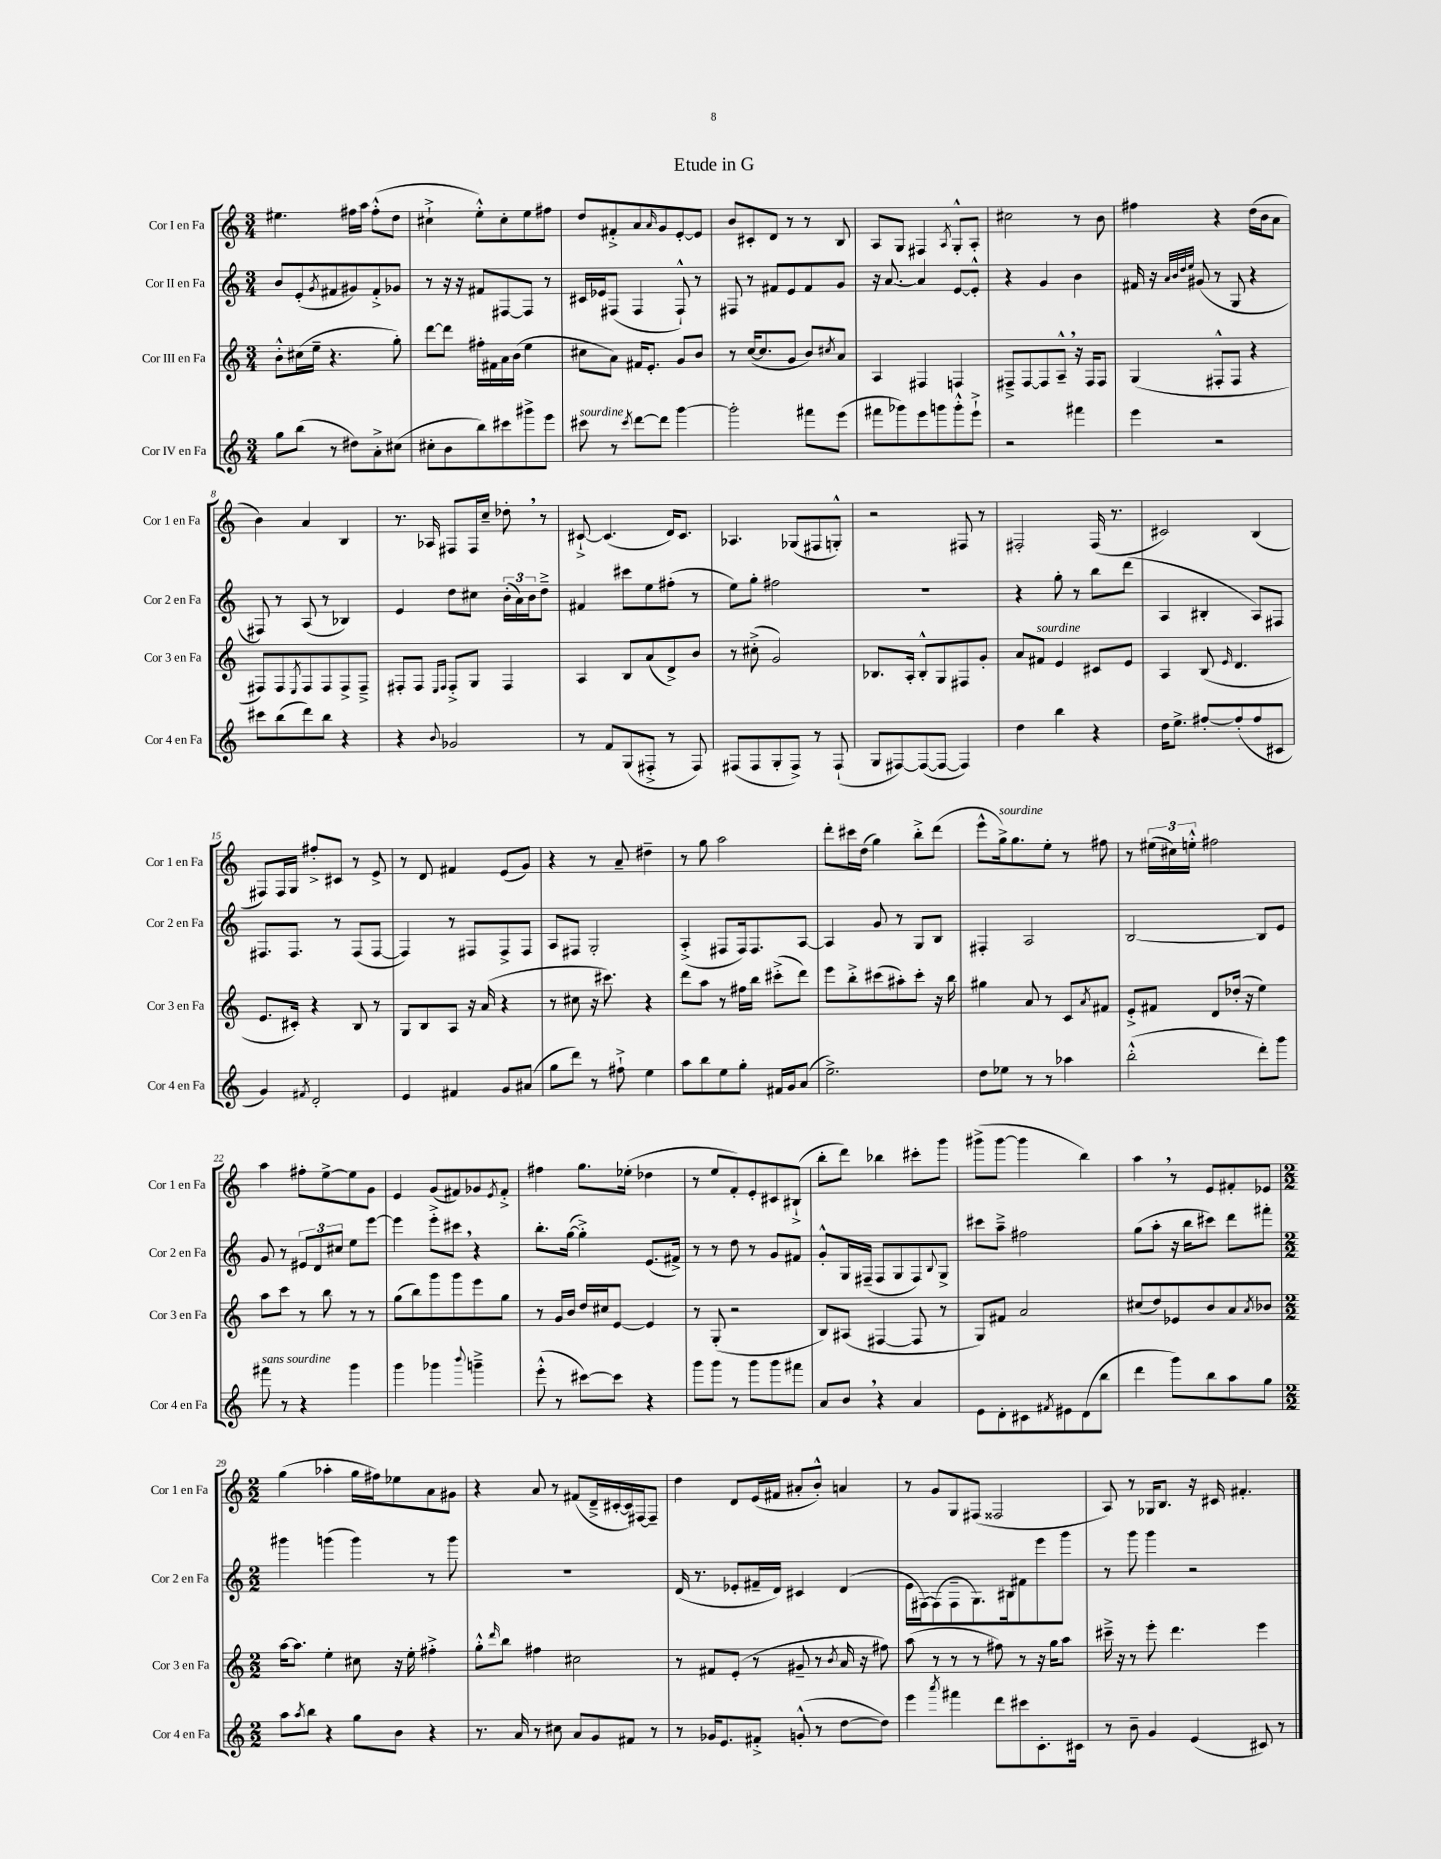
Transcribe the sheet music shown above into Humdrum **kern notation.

**kern	**kern	**kern	**kern
*part4	*part3	*part2	*part1
*staff4	*staff3	*staff2	*staff1
*I"Cor IV en Fa	*I"Cor III en Fa	*I"Cor II en Fa	*I"Cor I en Fa
*I'Cor 4 en Fa	*I'Cor 3 en Fa	*I'Cor 2 en Fa	*I'Cor 1 en Fa
*clefG2	*clefG2	*clefG2	*clefG2
*k[]	*k[]	*k[]	*k[]
*M3/4	*M3/4	*M3/4	*M3/4
=1	=1	=1	=1
8gg\L	8b'^^\L	8b/L	4.ee#X\
(8bb\J	(16cc#X\L	(8e'/	.
.	16ee~\JJ	.	.
.	.	8qg/	.
8r	4.r	8f#X/	.
8dd#X\L)	.	8g#X/)	16ff#X\LL
.	.	.	16aa\JJ
8a'^\	.	8f#'^/	(8ff#'^^\L
(8cc#X\J	8gg'\)	8g-X/J	8dd\J
=2	=2	=2	=2
8cc#X'\L	[8ddd\L	8r	4cc#X`^\
8b\	8ddd\J]	16r	.
.	.	16r	.
8bb\)	16ff#X'\LL	8f#X/L	8ee'^^\L)
.	16f#X\	.	.
8ccc#X\	16a\	[8F#X/	8cc#'\
.	(16b\JJ	.	.
8ggg#X^\	4ee\	8F#/J]	8ee\
8eee\J	.	8r	8ff#X\J
=3	=3	=3	=3
!LO:TX:a:i:t=sourdine	!	!	!
8ccc#X\	8cc#X\L	16c#X/LL	8dd/L
.	.	16e-X/J	.
8r	8a\J)	(8F#X/J	8f#X'^/
8qccc#/	.	.	.
[8ddd\L	16f#X/KL	4F#/	8a/
.	8.e'/J	.	.
.	.	.	16qqa/
8ddd\J]	.	.	8g/
[4ggg\	8g/L	8F#`^^/)	[8e'/
.	8b/J	8r	8e/J]
=4	=4	=4	=4
2ggg'\]	8r	8F#X/	8b/L
.	([16cc/KL	8r	8c#X'/
.	8.cc/]	.	.
.	.	8f#X/L	8d/J
.	8g/J	8e/	8r
8fff#X\L	8b/L)	8f#/	8r
.	8qcc#X/	.	.
(8eee\J	8a/J	8g/J	8B/
=5	=5	=5	=5
8fff#X\L	4A/	16r	8A/L
.	.	[8.a/	.
8ggg-X\)	.	.	8G/J
8eee\	4F#X/	4a/]	4F#X/
8gggn\	.	.	.
.	.	.	8qA/
8ggg'^^\	4Fn/	[8e/L	8G'^^/L
8eee`^\J	.	8e'^^/J]	8A'/J
=6	=6	=6	=6
2r	8F#X~^/L	4r	2cc#X\
.	[8F#/	.	.
.	8F#/]	4g/	.
.	8A~^^,/J	.	.
4fff#X\	16r	4b\	8r
.	16F#/KL	.	.
.	8F#/J	.	8b\
=7	=7	=7	=7
4eee\	(4G/	16f#X/	4ff#X\
.	.	16r	.
.	.	32qqa/LLL	.
.	.	32qqb/	.
.	.	32qqdd/	.
.	.	32qqee/JJJ	.
.	.	(8g#X/	.
2r	8F#X'^^/L	8r	4r
.	8F#/J	8G/	.
.	4r	4r	(16dd\LL
.	.	.	16b\J
.	.	.	8a\J
!!LO:LB:g=z
=8	=8	=8	=8
8ccc#X\L	8F#X/L)	8F#X/)	4b\)
(8bb\	8F#/	8r	.
.	8qE/	.	.
8ddd\)	8F#/	(8A/	4a/
8bb\J	8F#/	8r	.
4r	8F#^/	4B-X/)	4B/
.	8F#~^/J	.	.
=9	=9	=9	=9
4r	8F#X'/L	4e/	8.r
.	8F#/J	.	.
.	.	.	16A-X/
.	16qqE/LL	.	.
8qqb/	16qqF#/JJ	.	.
2g-X/	8F#'^/L	8dd\L	8F#X/L
.	8G/J	8cc#X\J	16F#/L
.	.	.	16cc~/JJ
.	4F#/	(24b'\LL	8dd-X',\
.	.	24a\)	.
.	.	24b\J	.
.	.	8dd~^\J	8r
=10	=10	=10	=10
8r	4A/	4f#X/	[8c#X`^/
8f/L	.	.	(4.c#/]
(8G/	8B/L	8ccc#X\L	.
8F#X'^/J	(8a/	8ee\	.
8r	8d^/)	(8ff#X'\J	16d/KL)
.	.	.	8.c#/J
8F#/)	8b/J	8r	.
=11	=11	=11	=11
(8F#X/L	8r	8ee\L)	4.A-X/
8F#/	(8cc#X'^\	8gg'\J	.
8G'/	2g/)	2ff#X\	.
8F#^/J)	.	.	(8G-X/L
8r	.	.	8F#X/
(8F#`/	.	.	8Gn'^^/J)
=12	=12	=12	=12
8G/L	8.B-X/L	2.r	2r
[8F#X/)	.	.	.
.	16A'/Jk	.	.
(8F#/_	8B-'^^/L	.	.
8F#/J_	8G/	.	.
4F#/])	8F#X/	.	8F#X/
.	8g'/J	.	8r
=13	=13	=13	=13
4dd\	8a/L	4r	2F#X'/
!	!LO:TX:a:i:t=sourdine	!	!
.	8f#X/J	.	.
4bb\	4e/	8gg'\	.
.	.	8r	.
4r	8c#X/L	8bb\L	(16F#/
.	.	.	8.r
.	8e/J	(8ddd\J	.
=14	=14	=14	=14
16dd\KL	4A/	4A/	2c#X/)
8.ee^\J	.	.	.
[8ff#X'/L	(8B/	4B#X'/	.
.	16qqe/	.	.
(8ff#'/]	4.d/	.	.
8ff#/	.	8A/L)	(4B/
8c#X/J	.	8F#X/J	.
!!LO:LB:g=z
=15	=15	=15	=15
4g/)	8.e/L	8.F#X/L	8F#X/L)
.	.	.	16F#/L
.	16c#X'/Jk)	8.F#/J	16G/JJ
8qf#X/	.	.	.
2d'/	4r	.	8ff#X'^/L
.	.	8r	8c#X/J
.	8B/	(8F#/L	8r
.	8r	[8F#/J	8e^/
=16	=16	=16	=16
4e/	8G/L	4F#/])	8r
.	8B/	.	8d/
4f#X/	8A/J	8r	4f#X/
.	16r	8F#X/L	.
.	(16a/	.	.
8g/L	4r	8F#^/	(8e/L
(8a#X/J	.	8F#/J	8g/J)
=17	=17	=17	=17
8gg\L	8r	8A/L	4r
8ddd\J)	8cc#X\	8F#X/J	.
8r	16r	2G'/	8r
.	8.ccc#X\)	.	.
8ff#X`^\	.	.	8a~/
4ee\	4r	.	4dd#X~\
=18	=18	=18	=18
8aa\L	8ddd\L	(4A'^/	8r
8bb\	8aa\J	.	8gg\
8ee\	8r	8F#X/L	2aa\
8gg'\J	16ff#X\LL	16F#/k)	.
.	16bb\JJ	8.F#/	.
16f#X/LL	(8ccc#X'^\L	.	.
16g/J	.	.	.
(8a/J	8ddd\J)	[8A/J	.
=19	=19	=19	=19
2.ee^\)	8eee\L	4A/]	8ddd'\L
.	8bb'^\	.	16ccc#X\L
.	.	.	(16dd\JJ
.	(8ccc#X\	8g/	4gg\)
.	8aa#X'\)	8r	.
.	8ccc#'\J	8G/L	8bb'^\L
.	16r	8B/J	(8ddd\J
.	16bb\	.	.
=20	=20	=20	=20
8dd\L	4gg#X\	4F#X'/	8eee^^\L
!	!	!	!LO:TX:a:i:t=sourdine
8ee-X\J	.	.	16gg^\k)
.	.	.	8.gg\
8r	8a/	2A/	.
8r	8r	.	8ee'\J
4aa-X\	8c/L	.	8r
.	8qa/	.	.
.	8f#X/J	.	8ff#X\
=21	=21	=21	=21
(2bb'^^\	8e'^/L	[2B/	8r
.	8f#X/J	.	(24ee#X\LL
.	.	.	24cc#X\)
.	.	.	24een'^^\JJ
.	8d/L	.	2ff#X\
.	(16dd-X'/Jk	.	.
.	16r	.	.
8ddd'\L)	4ee\)	8B/L]	.
8ggg\J	.	8e/J	.
!!LO:LB:g=z
=22	=22	=22	=22
!LO:TX:a:i:t=sans sourdine	!	!	!
8fff#X\	8aa\L	8g/	4aa\
8r	8ccc\J	8r	.
4r	8r	12e#X/L	8ff#X'\L
.	.	12d/	.
.	8bb\	.	[8ee^\
.	.	12cc#X/J	.
4ggg\	8r	8ee\L	8ee\]
.	8r	[8eee\J	8g\J
=23	=23	=23	=23
4ggg\	(8gg\L	4eee\]	4e/
.	8bb\)	.	.
4ggg-X\	8ggg\	8eee'^\L	(8g/L
.	8ggg\	8ccc#X,\J	8f#X/)
8qqbbb/	.	.	.
4gggn~^\	8eee\	4r	8g-X/
.	.	.	8qe/
.	8gg\J	.	8f#'^/J
=24	=24	=24	=24
(8eee'^^\	8r	8.bb'\L	4ff#X\
8r	16g/LL	.	.
.	16b/JJ	([16gg\Jk	.
[8ccc#X\L)	16dd/LL	4gg'^\])	8.gg\L
.	16cc#X/J	.	.
8ccc#\J]	[8e/J	.	.
.	.	.	(16ee-X'\Jk
4r	4e/]	(8.e/L	4dd-X\
.	.	16f#X^/Jk)	.
=25	=25	=25	=25
8ggg\L	8r	8r	8r
8ggg\J	(8G'/	8r	8ee/L
8r	2r	8dd\	8f'/)
8ggg\L	.	8r	8e'/
8ggg\	.	8g/L	8c#X/
8fff#X\J	.	8f#X/J	(8B#X`^/J
=26	=26	=26	=26
8a/L	8B/L)	8g'^^/L	8bb'\L
8b,/J	(8A#X/J	16G/L	8ddd\J)
.	.	(16F#X~/JJ	.
4r	[4F#X/	8F#/L	4bb-X\
.	.	8G/	.
4a/	8F#/]	8F#/)	8ccc#X'\L
.	.	8qqB/	.
.	8r	8G^/J	8ggg\J
=27	=27	=27	=27
8e\L	8G/L)	8ccc#X\L	(8ggg#X^\L
8d'\	8f#X/J	8aa~^\J	[8ggg#\J
8c#X\	2a/	2ff#X\	4ggg#\]
8qf#X/	.	.	.
8e#X\	.	.	.
(8d\	.	.	4bb\)
8bb\J	.	.	.
=28	=28	=28	=28
4ddd\	(8cc#X/L	(8gg\L	4aa,\
.	8dd/)	8aa'\J	.
8ggg\L)	8e-X/	16r	8r
.	.	16bb\KL	.
8bb\	8b/	8ccc#X\J)	8e/L
8aa\	8a/	8ddd\L	8f#X'/
.	8qa/	.	.
8gg\J	8b-X/J	8fff#X'\J	8e-X/J
!!LO:LB:g=z
=29	=29	=29	=29
*M2/2	*M2/2	*M2/2	*M2/2
8aa\L	[16aa\KL	4ggg#X\	(4gg\
.	8.aa\J]	.	.
8qaa/	.	.	.
8bb\J	.	.	.
4r	4ee'\	(4gggn\	4aa-X'\
8gg\L	8cc#X\	4ggg\)	16gg\LL
.	.	.	16ff#X\J)
8b\J	16r	.	8ee-X\
.	16ee'\	.	.
4r	4ff#X'^\	8r	8a\
.	.	8ggg\	8g#X\J
=30	=30	=30	=30
8.r	8gg'^^\L	1r	4r
.	16qqddd/	.	.
.	8bb\J	.	.
16a/	.	.	.
8r	4ff#X\	.	8a/
8cc#X\	.	.	8r
8a/L	2cc#X\	.	(8f#X/L
8g/	.	.	16d~^/L
.	.	.	[16c#X'/
8f#X/J	.	.	16c#/])
.	.	.	[16F#X/J
8r	.	.	8F#~/J]
=31	=31	=31	=31
8r	8r	(16d/	4dd\
.	.	8.r	.
16g-X/KL	8f#X/L	.	.
8.e/	.	.	.
.	(8e'/J	8e-X'/L	8d/L
8f#X'^/J	8r	16f#X~/L	(16e/L
.	.	16d/JJ)	16f#X/JJ
(8gn'^^/	8g#X~/	4c#X/	8a#X'/L
8r	8r	.	8b'^^/J)
.	8qb/	.	.
[8dd\L	16a/	(4d/	4an/
.	16r	.	.
8dd\J])	8ff#X\)	.	.
=32	=32	=32	=32
4eee\	(8aa\	16e\LL	8r
.	.	[16F#X\J)	.
.	8r	(8F#\]	8g/L
8qaaa/	.	.	.
4fff#X\	8r	8F#~\	8G/
.	8r	8.G\)	(8F#X/J
8ddd\L	8ff#X\)	.	2F##X/
.	.	16B#X\k	.
8ccc#X\	8r	8f#X\	.
8.c'\	16r	8eee\	.
.	16gg\KL	.	.
.	8aa\J	8ggg\J	.
16c#X\Jk	.	.	.
=33	=33	=33	=33
8r	16ccc#X~^\	8r	8A/)
.	16r	.	.
8b~\	8r	8ggg\	8r
4g/	8eee'\	4ggg\	16G-X/KL
.	.	.	8.B/J
.	4.ddd\	.	.
(4e/	.	2r	16r
.	.	.	16c#X/
.	.	.	4.f#X'/
8c#X/)	4eee\	.	.
8r	.	.	.
==	==	==	==
*-	*-	*-	*-
